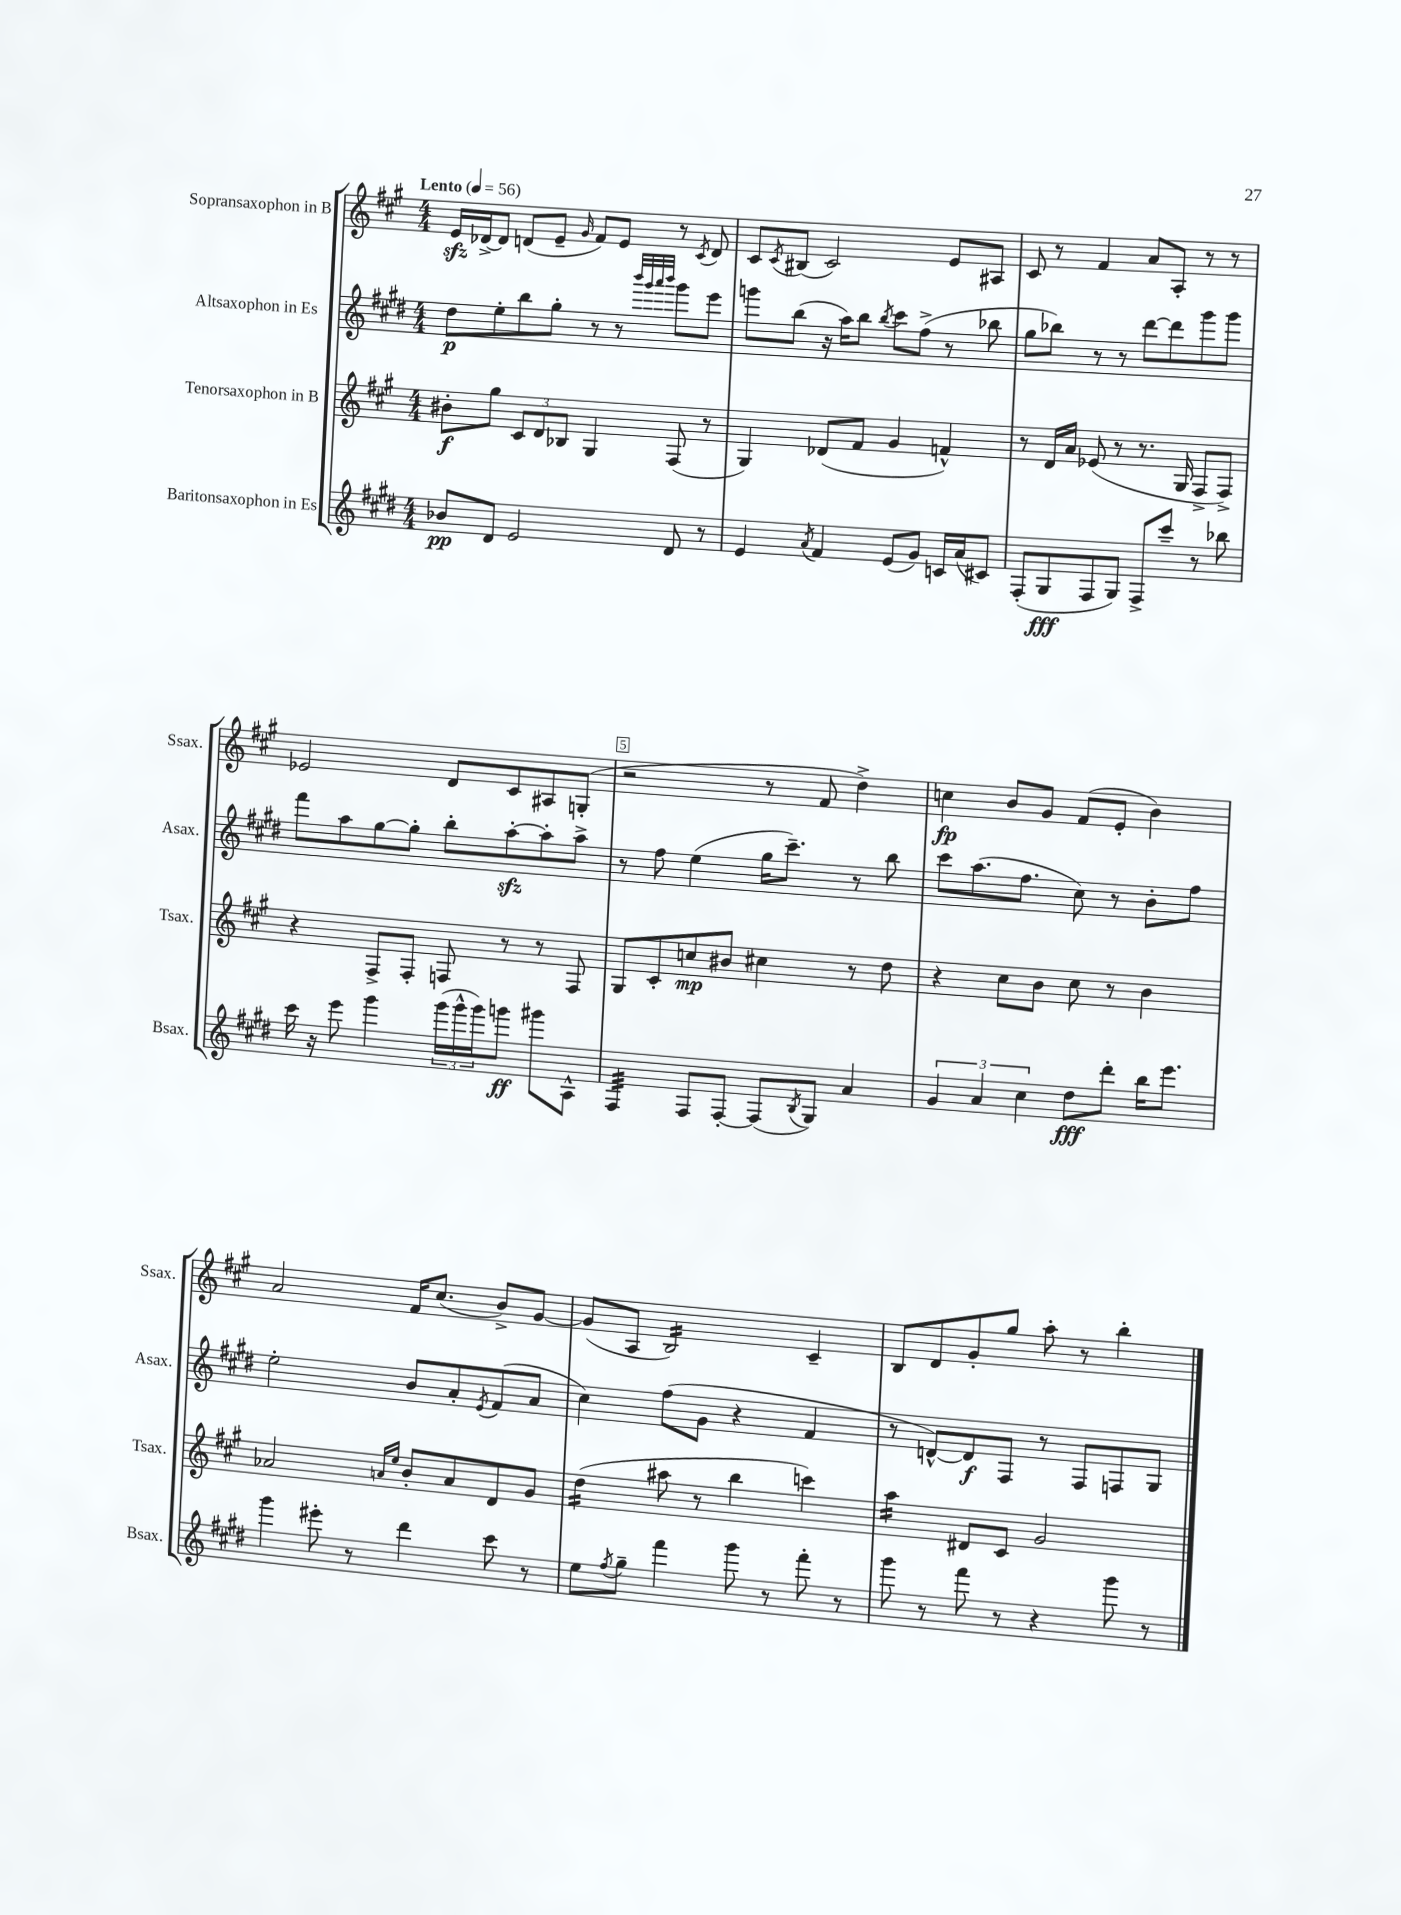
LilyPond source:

<<
\new StaffGroup <<
\new Staff = "s0" \with { instrumentName = "Sopransaxophon in B" shortInstrumentName = "Ssax." } {
    \clef treble \key a \major \numericTimeSignature \time 4/4 \tempo "Lento" 4 = 56
    e'16\sfz des'16~-> des'8 d'8( e'8-- \grace { gis'16 } fis'8) e'8 r8 \acciaccatura { cis'8 } d'8 |
    cis'8 \acciaccatura { cis'8 } bis8( cis'2) e'8 ais8 |
    cis'8 r8 fis'4 a'8 a8-. r8 r8 |
    ees'2 d'8 cis'8 ais8 g8-.( |
    r2 r8 fis'8 d''4->) |
    c''4\fp b'8 gis'8 fis'8( e'8-. b'4) |
    a'2 fis'16 cis''8.( b'8->) gis'8~ |
    gis'8( a8 b2:16) cis'4-- |
    b8 d'8 gis'8-. gis''8 a''8-. r8 b''4-. \bar "|." |
}
\new Staff = "s1" \with { instrumentName = "Altsaxophon in Es" shortInstrumentName = "Asax." } {
    \clef treble \key e \major \numericTimeSignature \time 4/4
    dis''8\p e''8-. b''8 gis''8-. r8 r8 \grace { b'''32 gis'''32 a'''32 b'''32 } gis'''8 e'''8 |
    g'''8 b''8( r16 a''16) b''8 \acciaccatura { b''8 } cis'''8 fis''8->( r8 bes''8 |
    gis''8 bes''8) r8 r8 dis'''8~ dis'''8 gis'''8 gis'''8 |
    fis'''8 a''8 gis''8~ gis''8-. b''8-. a''8~-.\sfz a''8-. a''8-> |
    r8 fis''8 e''4( gis''16 cis'''8.--) r8 b''8 |
    cis'''8 a''8.( fis''8. cis''8) r8 b'8-. fis''8 |
    e''2-. b'8 a'8-. \acciaccatura { e'8 } fis'8( a'8 |
    cis''4) fis''8( gis'8 r4 fis'4 |
    r8 d'8~-^) d'8\f fis8 r8 fis8 f8 gis8 \bar "|." |
}
\new Staff = "s2" \with { instrumentName = "Tenorsaxophon in B" shortInstrumentName = "Tsax." } {
    \clef treble \key a \major \numericTimeSignature \time 4/4
    bis'8-.\f gis''8 \tuplet 3/2 { cis'8 d'8 bes8 } gis4 fis8( r8 |
    gis4) des'8( fis'8 gis'4 f'4-^) |
    r8 d'16 a'16 ees'8( r8 r8. gis16 fis8-> fis8->) |
    r4 fis8-> fis8-. f8 r8 r8 f8 |
    gis8 cis'8-. c''8\mp bis'8 cis''4 r8 d''8 |
    r4 cis''8 b'8 cis''8 r8 b'4 |
    aes'2 \grace { a'16 e''16 } b'8-. a'8 d'8 gis'8 |
    d''4:16( ais''8 r8 b''4 c'''4) |
    a''4:16 dis'8 cis'8 gis'2 \bar "|." |
}
\new Staff = "s3" \with { instrumentName = "Baritonsaxophon in Es" shortInstrumentName = "Bsax." } {
    \clef treble \key e \major \numericTimeSignature \time 4/4
    bes'8\pp dis'8 e'2 dis'8 r8 |
    e'4 \acciaccatura { a'8 } fis'4 e'8( gis'8) c'16 a'16( cis'8) |
    fis8-.( gis8\fff fis8 gis8) fis8-> cis'''8-- r8 bes''8 |
    cis'''16 r16 e'''8 gis'''4 \tuplet 3/2 { gis'''16( gis'''16-^ gis'''16) } g'''8\ff gis'''8 a8-^ |
    fis4:32 fis8 fis8~-. fis8( \acciaccatura { b8 } gis8) a'4 |
    \tuplet 3/2 { gis'4 a'4 cis''4 } dis''8\fff dis'''8-. b''16 e'''8. |
    gis'''4 eis'''8-. r8 dis'''4 cis'''8 r8 |
    e''8 \acciaccatura { fis''8 } gis''8-- fis'''4 gis'''8 r8 fis'''8-. r8 |
    gis'''8 r8 fis'''8 r8 r4 gis'''8 r8 \bar "|." |
}
>>
>>
\layout { \context { \Score \override BarNumber.break-visibility = ##(#f #t #t) barNumberVisibility = #(every-nth-bar-number-visible 5) \override BarNumber.stencil = #(make-stencil-boxer 0.1 0.3 ly:text-interface::print) } }
